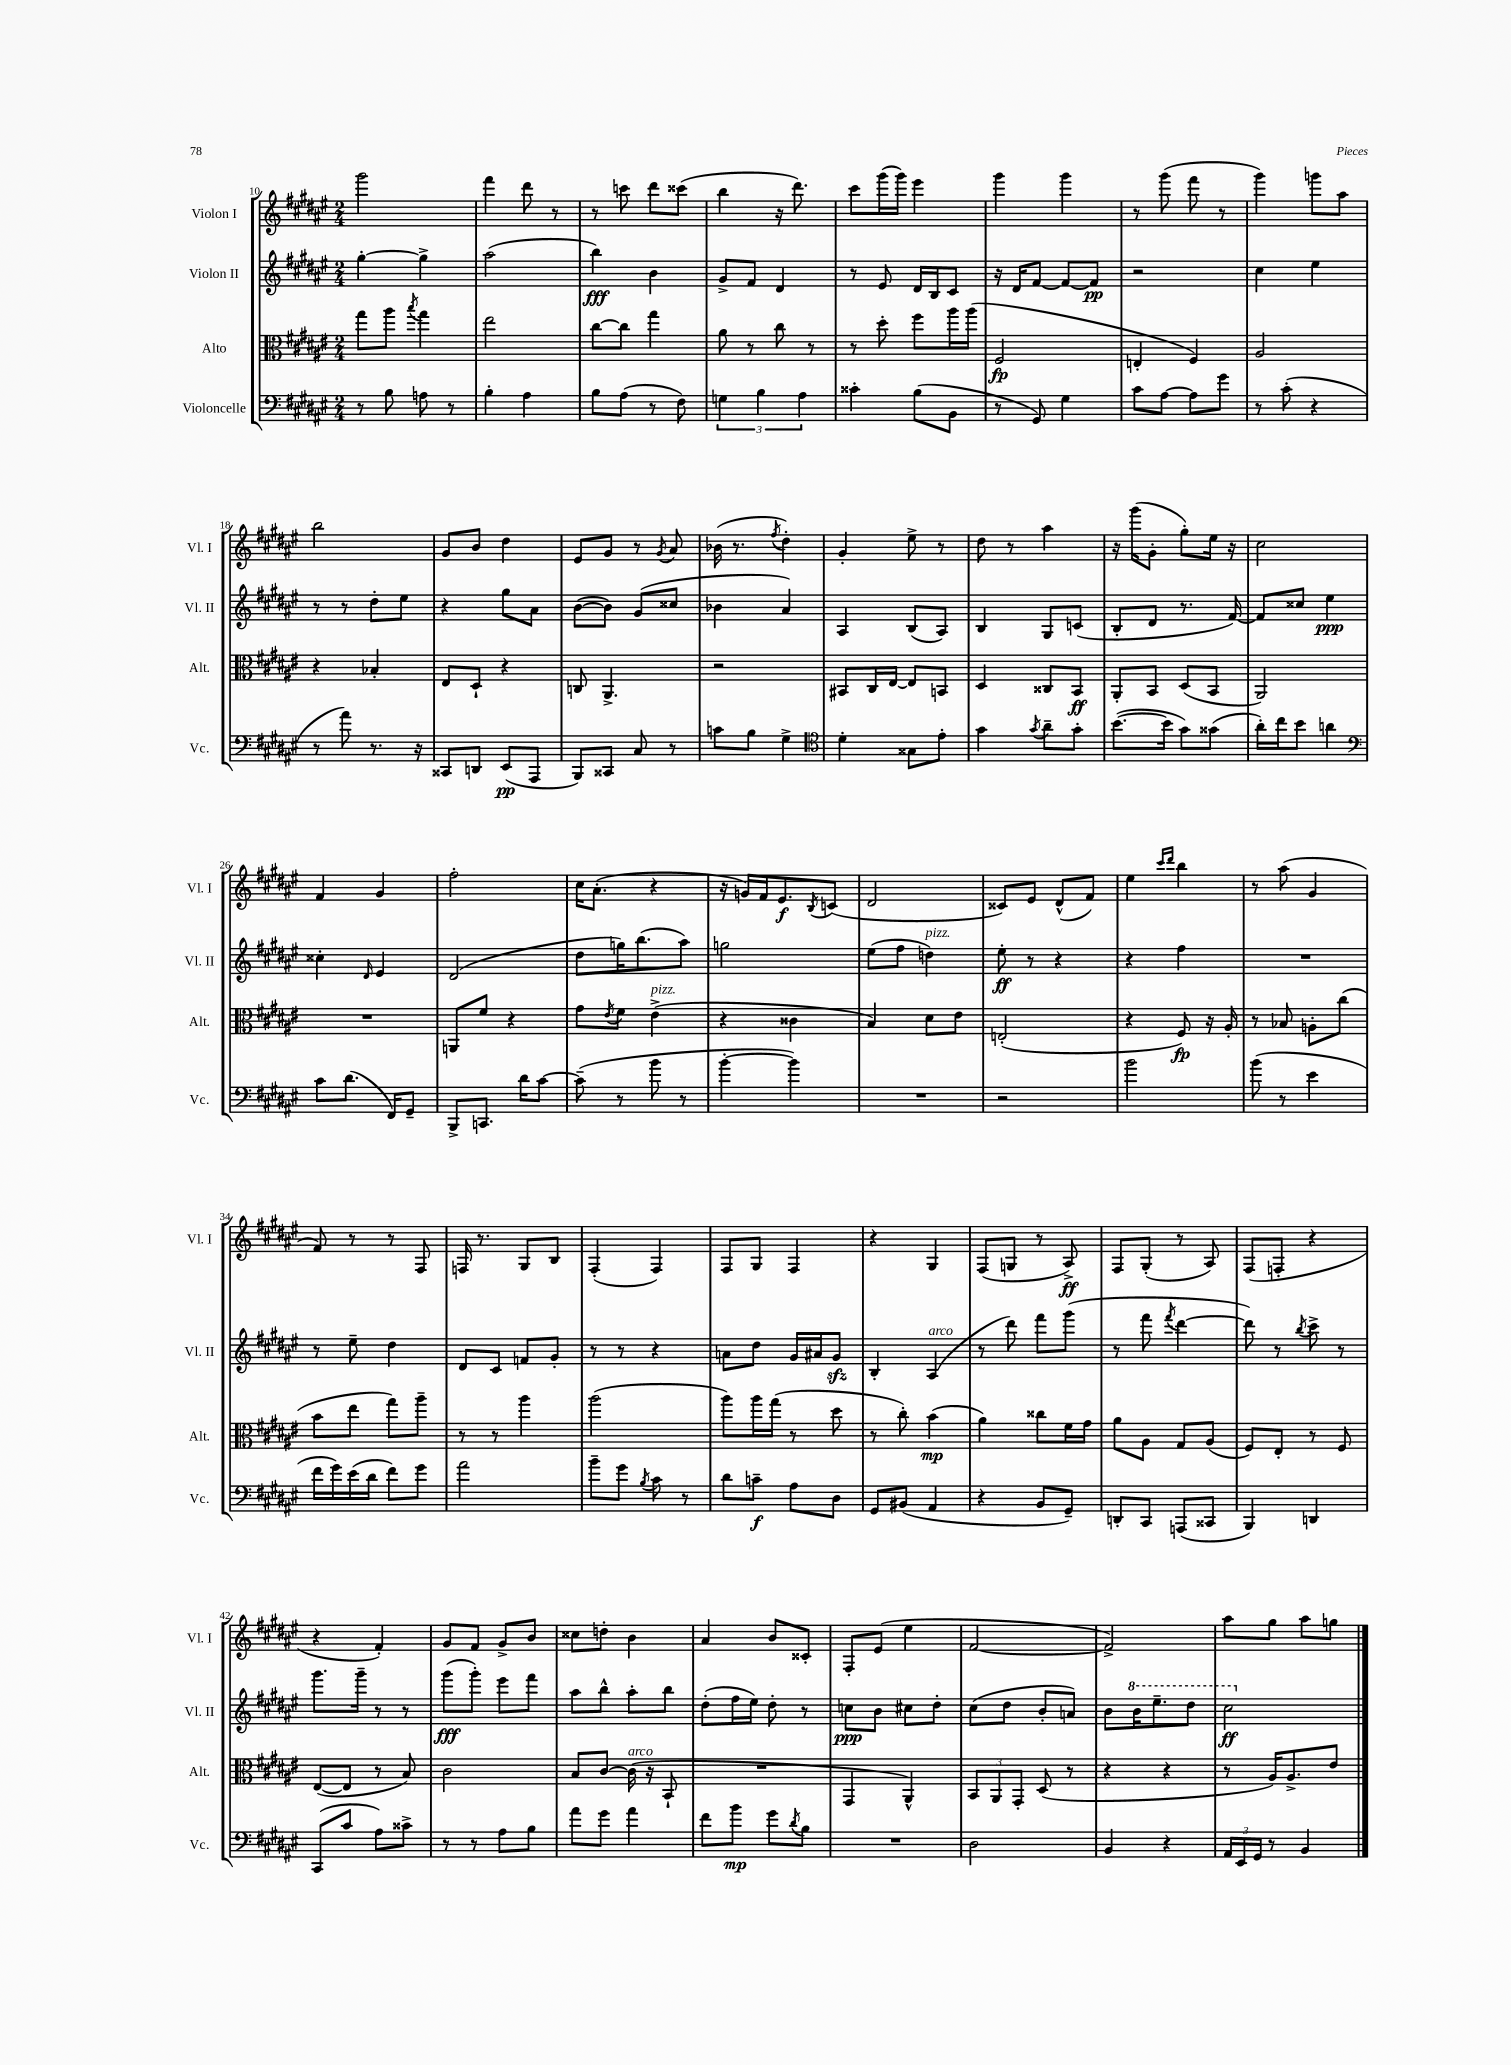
<<
\new StaffGroup <<
\new Staff = "s0" \with { instrumentName = "Violon I" shortInstrumentName = "Vl. I" } {
    \clef treble \key fis \major \numericTimeSignature \time 2/4
    gis'''2 |
    fis'''4 dis'''8 r8 |
    r8 c'''8 dis'''8 cisis'''8( |
    b''4 r16 dis'''8.) |
    cis'''8 gis'''16( gis'''16) eis'''4 |
    gis'''4 gis'''4 |
    r8 gis'''8( fis'''8 r8 |
    gis'''4) g'''8 ais''8 |
    b''2 |
    gis'8 b'8 dis''4 |
    eis'8 gis'8 r8 \acciaccatura { gis'8 } ais'8 |
    bes'16( r8. \acciaccatura { fis''8 } dis''4-.) |
    gis'4-. eis''8-> r8 |
    dis''8 r8 ais''4 |
    r16 gis'''16( gis'8-. gis''8-.) eis''16 r16 |
    cis''2 |
    fis'4 gis'4 |
    fis''2-. |
    cis''16 ais'8.-.( r4 |
    r16 g'16) fis'16 eis'8.\f \acciaccatura { b8 } c'8( |
    dis'2 |
    cisis'8) eis'8 dis'8-^( fis'8) |
    eis''4 \grace { cis'''16 dis'''16 } b''4 |
    r8 ais''8( gis'4 |
    fis'8) r8 r8 fis8 |
    f16 r8. gis8 b8 |
    fis4-.( fis4) |
    fis8 gis8 fis4 |
    r4 gis4 |
    fis8( g8 r8 ais8->\ff) |
    fis8 gis8-.( r8 ais8) |
    fis8( f8-. r4 |
    r4 fis'4-.) |
    gis'8 fis'8 gis'8-> b'8 |
    cisis''8 d''8-. b'4 |
    ais'4 b'8 cisis'8-. |
    fis8-. eis'8( eis''4 |
    fis'2~ |
    fis'2->) |
    ais''8 gis''8 ais''8 g''8 \bar "|." |
}
\new Staff = "s1" \with { instrumentName = "Violon II" shortInstrumentName = "Vl. II" } {
    \clef treble \key fis \major \numericTimeSignature \time 2/4
    gis''4~-. gis''4-> |
    ais''2( |
    b''4\fff) b'4 |
    gis'8-> fis'8 dis'4 |
    r8 eis'8 dis'16 b16 cis'8 |
    r16 dis'16 fis'8~ fis'8~ fis'8\pp |
    r2 |
    cis''4 eis''4 |
    r8 r8 dis''8-. eis''8 |
    r4 gis''8 ais'8 |
    b'8~( b'8) gis'8( cisis''8 |
    bes'4 ais'4) |
    ais4 b8( ais8) |
    b4 gis8 c'8( |
    b8-. dis'8 r8. fis'16~) |
    fis'8 cisis''8 eis''4\ppp |
    cisis''4-. \grace { dis'16 } eis'4 |
    dis'2( |
    dis''8 g''16) b''8.( ais''8) |
    g''2 |
    eis''8( fis''8 d''4^\markup { \italic "pizz." }) |
    eis''8-.\ff r8 r4 |
    r4 fis''4 |
    R2 |
    r8 eis''8-- dis''4 |
    dis'8 cis'8 f'8 gis'8-. |
    r8 r8 r4 |
    a'8 dis''8 gis'16 ais'16 gis'8\sfz |
    b4-. ais4^\markup { \italic "arco" }( |
    r8 dis'''8) fis'''8 gis'''8( |
    r8 fis'''8 \acciaccatura { fis'''8 } dis'''4~ |
    dis'''8) r8 \acciaccatura { b''8 } cis'''8-> r8 |
    gis'''8. gis'''16-- r8 r8 |
    gis'''8\fff( gis'''8-.) eis'''8 fis'''8 |
    ais''8 b''8-^ ais''8-. b''8 |
    dis''8-.( fis''16 eis''16) dis''8-. r8 |
    c''8\ppp b'8 cis''8 dis''8-. |
    cis''8( dis''8 b'8-. a'8) |
    b'8 \ottava #1 b''16 eis'''8.-- dis'''8 |
    cis'''2\ff \ottava #0 \bar "|." |
}
\new Staff = "s2" \with { instrumentName = "Alto" shortInstrumentName = "Alt." } {
    \clef alto \key fis \major \numericTimeSignature \time 2/4
    gis''8 ais''8 \acciaccatura { b''8 } gis''4 |
    eis''2 |
    cis''8~ cis''8 gis''4 |
    ais'8 r8 cis''8 r8 |
    r8 dis''8-. fis''8 ais''16 ais''16( |
    fis2\fp |
    e4-. fis4) |
    ais2 |
    r4 bes4-. |
    eis8 dis8-! r4 |
    c8 ais,4.-> |
    r2 |
    bis,8 cis16 eis16~ eis8 b,8 |
    dis4 cisis8 b,8\ff |
    ais,8-. b,8 dis8( b,8 |
    ais,2) |
    R2 |
    a,8 fis'8 r4 |
    gis'8 \acciaccatura { eis'8 } fis'8 eis'4->^\markup { \italic "pizz." }( |
    r4 cisis'4 |
    b4) dis'8 eis'8 |
    e2-.( |
    r4 fis8\fp) r16 ais16-. |
    r8 bes8 a8-. cis''8( |
    b'8 eis''8 gis''8) ais''8-- |
    r8 r8 ais''4 |
    ais''2( |
    ais''8) ais''16 gis''16( r8 dis''8 |
    r8 cis''8-.) b'4\mp( |
    ais'4) cisis''8 fis'16 gis'16 |
    ais'8 ais8 gis8 ais8( |
    fis8) eis8-. r8 fis8 |
    eis8~( eis8 r8 b8) |
    cis'2 |
    b8 cis'8~ cis'16^\markup { \italic "arco" }( r16 b,8-! |
    R2 |
    gis,4 ais,4-^) |
    \tuplet 3/2 { b,8 ais,8 gis,8-. } dis8( r8 |
    r4 r4 |
    r8 ais16) ais8.-> eis'8 \bar "|." |
}
\new Staff = "s3" \with { instrumentName = "Violoncelle" shortInstrumentName = "Vc." } {
    \clef bass \key fis \major \numericTimeSignature \time 2/4
    r8 b8 a8 r8 |
    b4-. ais4 |
    b8 ais8( r8 fis8) |
    \tuplet 3/2 { g4 b4 ais4 } |
    cisis'4-. b8( b,8 |
    r8 gis,8) gis4 |
    cis'8 ais8~ ais8 gis'8 |
    r8 cis'8-.( r4 |
    r8 ais'8) r8. r16 |
    cisis,8 d,8 eis,8\pp( ais,,8 |
    b,,8) cisis,8 cis8 r8 |
    c'8 b8 gis4-> |
    \clef tenor dis'4-. gisis8 eis'8-. |
    gis'4 \acciaccatura { gis'8 } ais'8-- gis'8-. |
    b'8.~( b'16 gis'8) gisis'8( |
    ais'16-.) cis''16 b'8 a'4 |
    \clef bass cis'8 dis'8.( fis,16) gis,8-- |
    b,,8-> c,8. dis'16 cis'8~ |
    cis'8--( r8 b'8 r8 |
    b'4~-. b'4) |
    R2 |
    r2 |
    b'2 |
    b'8( r8 eis'4 |
    fis'16 gis'16) eis'16( dis'16 fis'8) gis'8 |
    ais'2 |
    b'8-- gis'8 \acciaccatura { b8 } cis'8 r8 |
    dis'8 c'8--\f ais8 dis8 |
    gis,8 bis,8( ais,4 |
    r4 b,8 gis,8--) |
    d,8-. cis,8 a,,8( cisis,8 |
    b,,4) d,4 |
    cis,8( cis'8 ais8) cisis'8-> |
    r8 r8 ais8 b8 |
    ais'8 gis'8 ais'4 |
    fis'8 b'8\mp gis'8 \acciaccatura { dis'8 } b8 |
    R2 |
    dis2 |
    b,4 r4 |
    \tuplet 3/2 { ais,16 eis,16 gis,16 } r8 b,4 \bar "|." |
}
>>
>>
\layout { \context { \Score currentBarNumber = #10 } }
